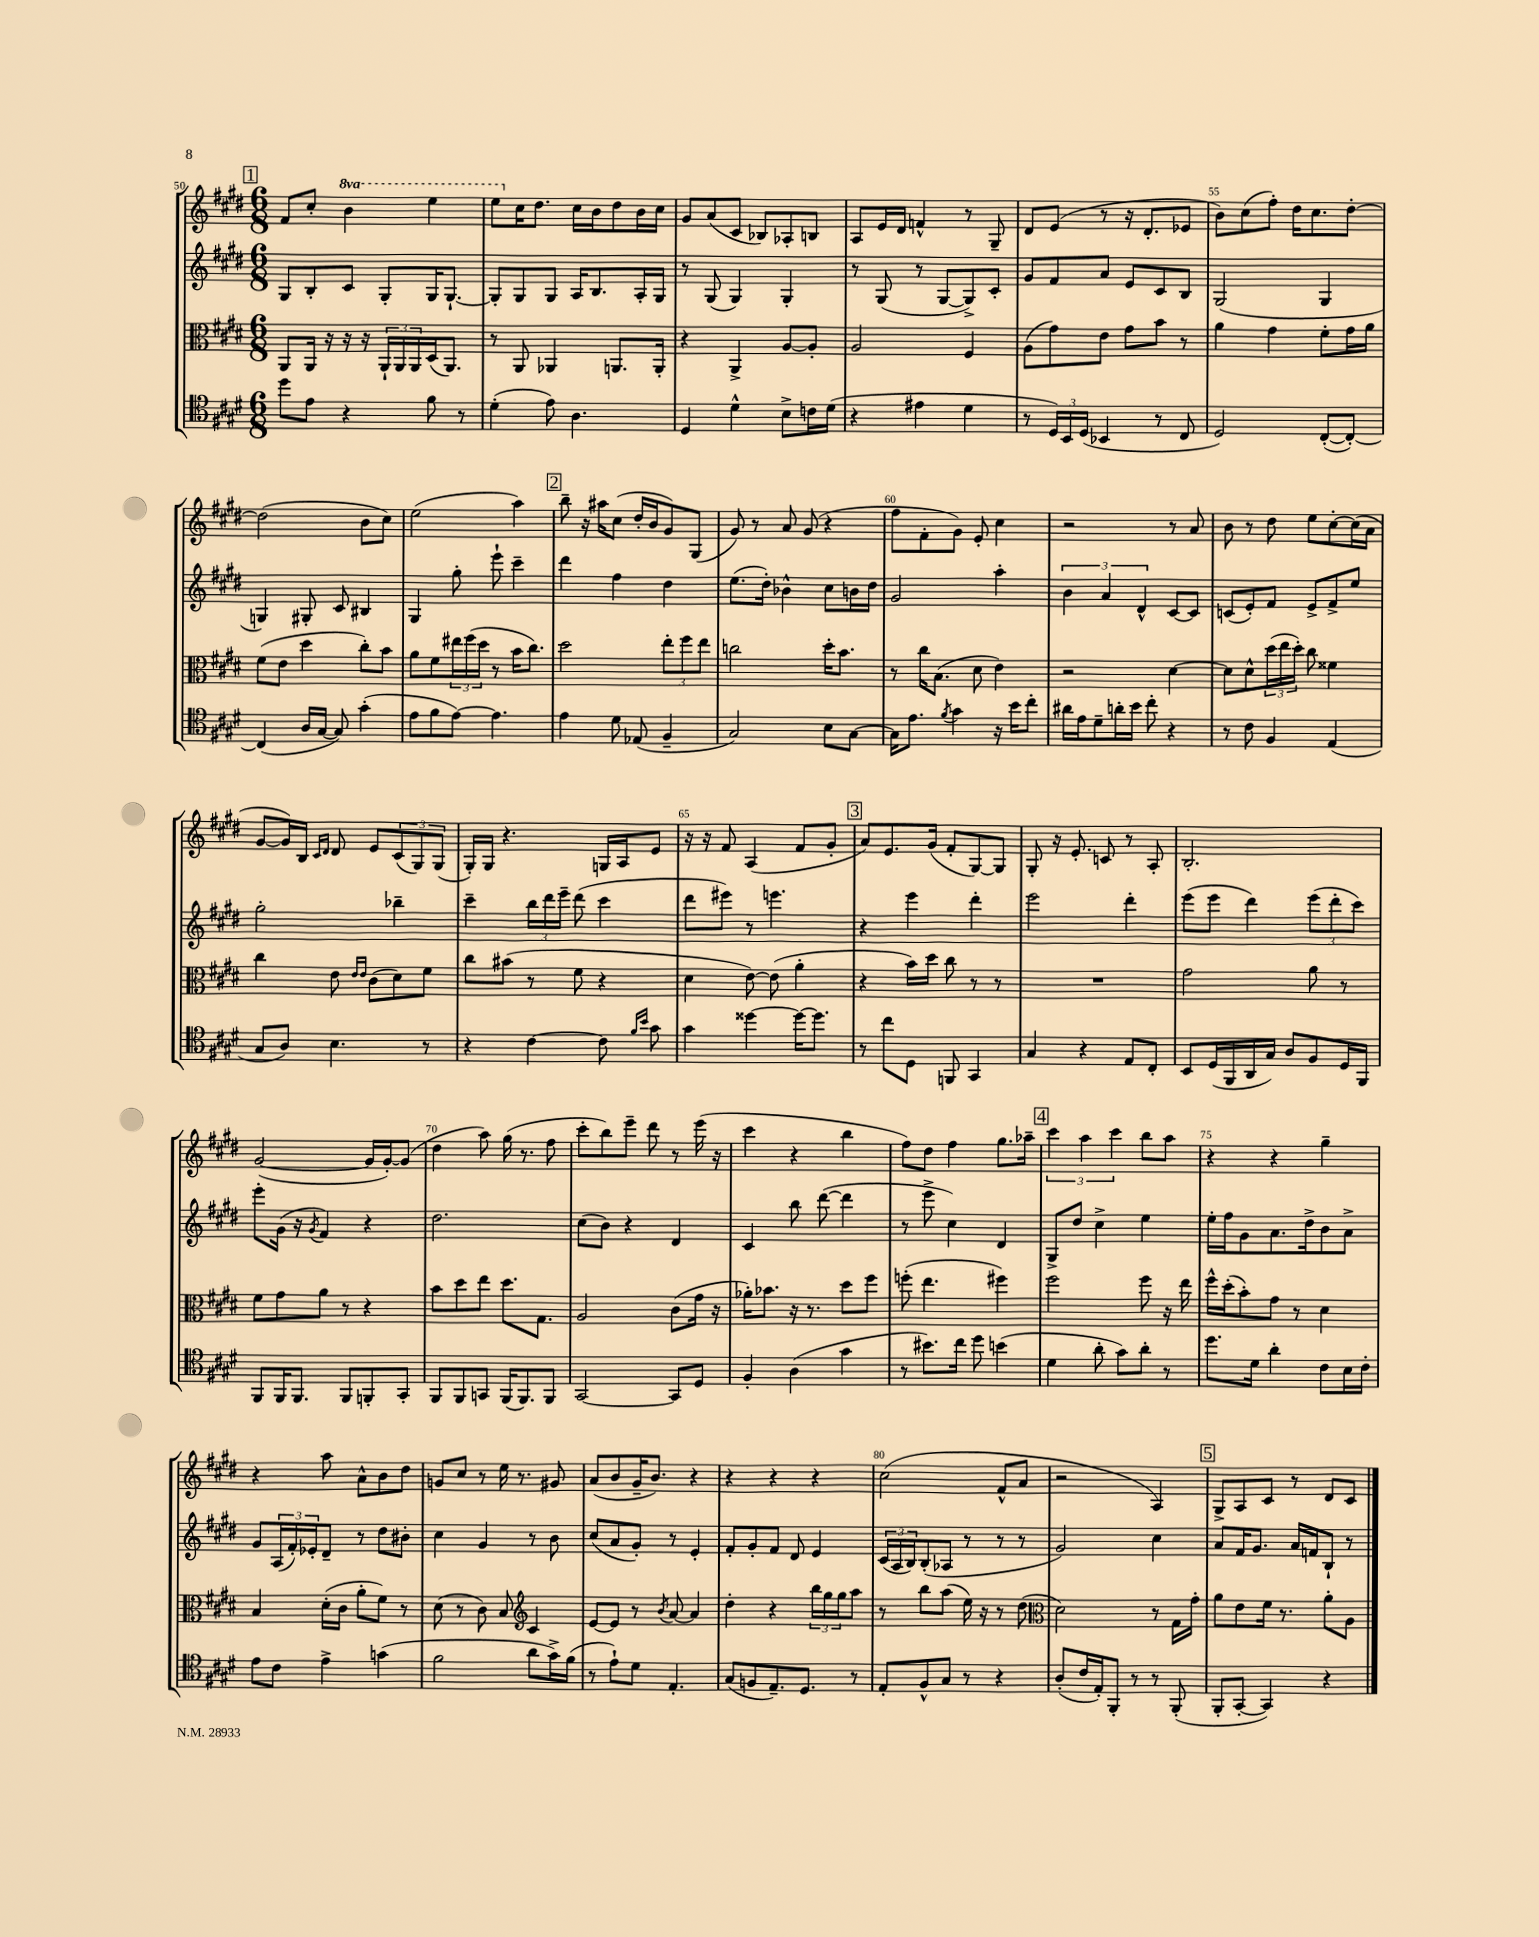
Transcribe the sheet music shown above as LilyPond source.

<<
\new StaffGroup <<
\new Staff = "s0" {
    \clef treble \key e \major \numericTimeSignature \time 6/8 \set Staff.ottavationMarkups = #ottavation-simple-ordinals
    \mark \markup { \box "1" } fis'8 cis''8-. \ottava #1 b''4 e'''4 |
    e'''8 \ottava #0 cis''16 dis''8. cis''16 b'16 dis''8 b'16 cis''16 |
    gis'8 a'8( cis'8 bes8) aes8-. b8 |
    a8 e'16 dis'16 f'4-^ r8 gis8-- |
    dis'8 e'8( r8 r16 dis'8.-. ees'8 |
    b'8) cis''8( fis''8-.) dis''16 cis''8. dis''8~-. |
    dis''2( b'8 cis''8) |
    e''2( a''4) |
    \mark \markup { \box "2" } b''8-- r16 ais''16 cis''8( dis''16-. b'16 gis'8) gis8( |
    gis'8) r8 a'8 gis'8( r4 |
    fis''8 fis'8-. gis'8) e'8-. cis''4 |
    r2 r8 a'8 |
    b'8 r8 dis''8 e''8 cis''8~-. cis''16( a'16 |
    gis'8~ gis'16) b16 \grace { cis'16 dis'16 } dis'8 e'8 \tuplet 3/2 { cis'8( gis8) gis8( } |
    gis16-.) gis16 r4. g16 a16 e'8 |
    r16 r16 fis'8 a4( fis'8 gis'8-. |
    \mark \markup { \box "3" } a'8) e'8. gis'16( fis'8-. gis8~) gis8 |
    gis8-. r16 e'8.-. c'8 r8 a8-. |
    b2.-. |
    gis'2~( gis'16 gis'16~-.) gis'8( |
    dis''4 a''8) gis''16( r8. fis''8 |
    cis'''8-. b''8) e'''8-- dis'''8 r8 e'''16( r16 |
    cis'''4 r4 b''4 |
    fis''8) dis''8 fis''4 gis''8. aes''16-- |
    \mark \markup { \box "4" } \tuplet 3/2 { cis'''4 a''4 cis'''4 } b''8 a''8 |
    r4 r4 gis''4-- |
    r4 a''8 a'8-^ b'8 dis''8 |
    g'8 cis''8 r8 e''16 r8. gis'8 |
    a'8( b'8 gis'16-- b'8.) r4 |
    r4 r4 r4 |
    cis''2( fis'8-^ a'8 |
    r2 a4) |
    \mark \markup { \box "5" } gis8-> a8 cis'8 r8 dis'8 cis'8 \bar "|." |
}
\new Staff = "s1" {
    \clef treble \key e \major \numericTimeSignature \time 6/8
    \mark \markup { \box "1" } gis8 b8-. cis'8 gis8-. gis16 gis8.~-! |
    gis8-. gis8 gis8 a16 b8. a16-. gis16 |
    r8 gis8( gis4) gis4-. |
    r8 gis8( r8 gis8~ gis8->) cis'8-. |
    gis'8 fis'8 a'8 e'8 cis'8 b8 |
    gis2( gis4 |
    g4) gis8-. cis'8 bis4 |
    gis4 gis''8-. e'''8-! cis'''4-- |
    \mark \markup { \box "2" } dis'''4 fis''4 dis''4 |
    e''8.( dis''16-.) bes'4-^ cis''8 b'16 dis''16 |
    gis'2 a''4-. |
    \tuplet 3/2 { b'4 a'4 dis'4-^ } cis'8~ cis'8 |
    c'8( e'8-.) fis'8 e'8-> fis'8-> e''8 |
    gis''2-. bes''4-- |
    cis'''4-- \tuplet 3/2 { b''16 dis'''16 e'''16-- } dis'''8( cis'''4 |
    dis'''8 eis'''8) r8 e'''4. |
    \mark \markup { \box "3" } r4 e'''4 dis'''4-. |
    e'''2 dis'''4-. |
    e'''8( e'''8 dis'''4) \tuplet 3/2 { e'''8( dis'''8-. cis'''8) } |
    e'''8-. gis'16( r16 \acciaccatura { gis'8 } fis'4) r4 |
    dis''2. |
    cis''8( b'8) r4 dis'4 |
    cis'4 b''8 dis'''8~( dis'''4 |
    r8 e'''8-> cis''4) dis'4 |
    \mark \markup { \box "4" } gis8-> dis''8 cis''4-> e''4 |
    e''16-. fis''16 gis'8 a'8. dis''16-> b'8 a'8-> |
    gis'8 \tuplet 3/2 { a16( fis'16-.) ees'16-. } dis'8-- r8 dis''8 bis'8-. |
    cis''4 gis'4 r8 b'8 |
    cis''8( a'8 gis'8-.) r8 e'4-. |
    fis'8-. gis'8-. fis'8 dis'8 e'4 |
    \tuplet 3/2 { cis'16( a16 b16) } b8-.( aes8 r8 r8 r8 |
    gis'2) cis''4 |
    \mark \markup { \box "5" } a'8 fis'16 gis'8. a'16 f'16 b8-! r8 \bar "|." |
}
\new Staff = "s2" {
    \clef alto \key e \major \numericTimeSignature \time 6/8
    \mark \markup { \box "1" } a,8 a,16 r16 r16 r16 \tuplet 3/2 { a,16-! a,16 a,16 } dis16( a,8.) |
    r8 a,8 aes,4 a,8. a,16-. |
    r4 a,4-> a8~ a8-. |
    a2 fis4 |
    a8( gis'8) e'8 gis'8 b'8 r8 |
    a'4 gis'4 fis'8-. gis'16 a'16 |
    fis'8( e'8 dis''4 cis''8-.) b'8 |
    a'8 fis'8 \tuplet 3/2 { eis''16 fis''16( dis''16 } r8 b'16 cis''8.) |
    \mark \markup { \box "2" } dis''2 \tuplet 3/2 { e''8-. fis''8 e''8 } |
    c''2 dis''16-. b'8. |
    r8 cis''16 b8.( dis'8 e'4) |
    r2 dis'4~ |
    dis'8 dis'8-^ \tuplet 3/2 { dis''16( e''16 dis''16-.) } cis''8 fisis'4 |
    cis''4 e'8 \grace { e'16 e'16 } cis'8( dis'8) fis'8 |
    cis''8 bis'8( r8 fis'8 r4 |
    dis'4 e'8~) e'8( a'4-. |
    \mark \markup { \box "3" } r4 b'16) dis''16 cis''8 r8 r8 |
    R2. |
    gis'2 a'8 r8 |
    fis'8 gis'8 a'8 r8 r4 |
    b'8 dis''8 e''8 dis''8. gis8. |
    a2 cis'8( gis'16 r16 |
    aes'16-.) bes'8. r16 r8. dis''8 fis''8 |
    f''8-.( e''4. fis''4) |
    \mark \markup { \box "4" } fis''2 fis''8 r16 e''16 |
    fis''16-^ dis''16-.( b'8-.) gis'8 r8 dis'4 |
    b4 dis'16-.( cis'16 a'8-. fis'8) r8 |
    dis'8( r8 cis'8) b8 \clef treble cis'4 |
    e'8~ e'8 r8 \acciaccatura { b'8 } a'8~ a'4 |
    dis''4-. r4 \tuplet 3/2 { b''16 gis''16 gis''16 } a''8 |
    r8 b''8 a''8( e''16) r16 r8 dis''8( |
    \clef alto dis'2) r8 gis16 gis'16-. |
    \mark \markup { \box "5" } a'8 e'8 fis'16 r8. a'8-. a8 \bar "|." |
}
\new Staff = "s3" {
    \clef tenor \key e \major \numericTimeSignature \time 6/8
    \mark \markup { \box "1" } dis''8 e'8 r4 fis'8 r8 |
    dis'4-.( e'8) a4. |
    dis4 dis'4-^ b8-> c'16 dis'16( |
    r4 eis'4 dis'4 |
    r8 \tuplet 3/2 { dis16) b,16 dis16( } bes,4 r8 cis8 |
    dis2) cis8~-.( cis8~-.) |
    cis4( a16 gis16~ gis8) gis'4-.( |
    e'8 fis'8 e'8~) e'4. |
    \mark \markup { \box "2" } e'4 dis'8 ees8( fis4-- |
    gis2) b8 gis8~ |
    gis16 e'8. \acciaccatura { fis'8 } gis'4 r16 b'16 cis''8-. |
    ais'16 e'16 dis'8-- a'16-. b'16 cis''8-. r4 |
    r8 cis'8 fis4 e4( |
    gis8 a8) b4. r8 |
    r4 cis'4~ cis'8 \grace { fis'16 b'16 } gis'8 |
    gis'4 disis''4~ disis''16~ disis''8. |
    \mark \markup { \box "3" } r8 cis''8 dis8 f,8 gis,4 |
    gis4 r4 e8 cis8-. |
    b,8 dis16( fis,16 a,16 gis16) a8 fis8 dis16 fis,16 |
    fis,8 fis,16 fis,8. fis,8 f,8-. gis,8-. |
    fis,8 fis,8 g,8 fis,16( fis,8.) fis,8 |
    gis,2~ gis,8 dis8 |
    fis4-. a4( gis'4 |
    r8 bis'8.) cis''16 dis''8 b'4( |
    \mark \markup { \box "4" } dis'4 a'8-. gis'8) a'8-. r8 |
    dis''8. dis'16 a'4-. cis'8 b16 cis'16-. |
    e'8 cis'8 e'4-> g'4( |
    fis'2 a'8 gis'16->) fis'16( |
    r8 e'8-!) dis'8 e4.-. |
    gis8( f8 e8.--) dis8. r8 |
    e8-. fis8-^ gis8 r8 r4 |
    a8-.( cis'16 e16-.) fis,8-. r8 r8 fis,8-.( |
    \mark \markup { \box "5" } fis,8-. gis,8~-. gis,4) r4 \bar "|." |
}
>>
>>
\layout { \context { \Score currentBarNumber = #50 \override BarNumber.break-visibility = ##(#f #t #t) barNumberVisibility = #(every-nth-bar-number-visible 5) } }
